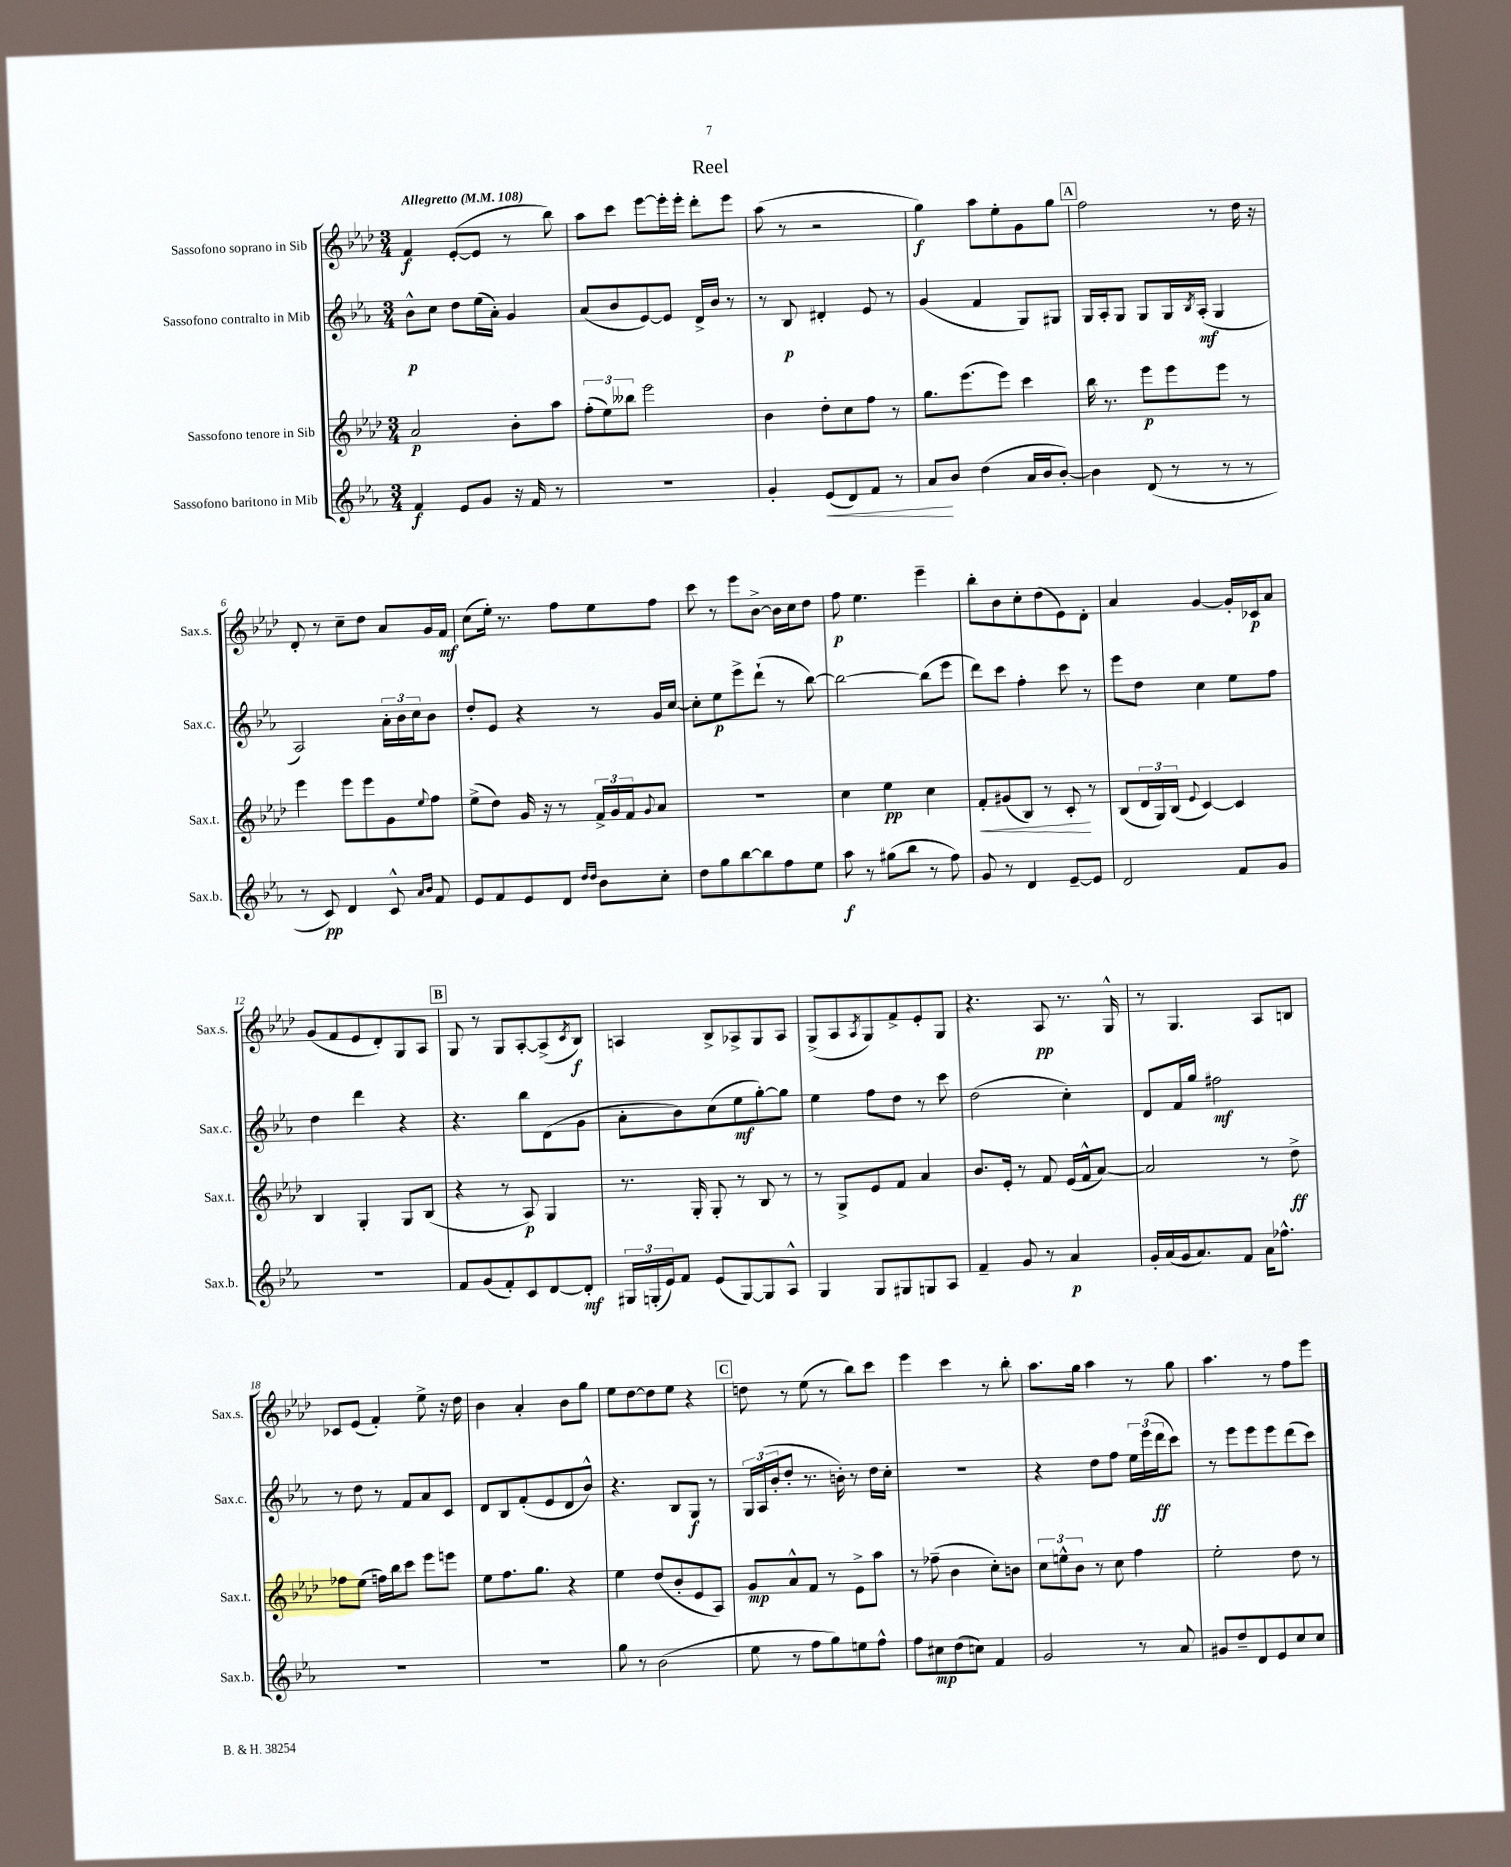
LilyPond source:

\header { title = "Reel" }
<<
\new StaffGroup <<
\new Staff = "s0" \with { instrumentName = "Sassofono soprano in Sib" shortInstrumentName = "Sax.s." } {
    \clef treble \key aes \major \numericTimeSignature \time 3/4 \tempo "Allegretto" 4 = 108
    f'4\f ees'8~-.( ees'8 r8 bes''8) |
    aes''8 c'''8 ees'''8~ ees'''16-. ees'''16-. des'''8-. ees'''8 |
    aes''8( r8 r2 |
    g''4\f) aes''8 ees''8-. g'8 g''8 |
    \mark \markup { \box "A" } f''2 r8 des''16 r16 |
    des'8-. r8 c''8-- des''8 aes'8 g'16 f'16\mf |
    c''8( ees''16-.) r8. f''8 ees''8 f''8 |
    c'''8 r8 ees'''8 bes'8~-> bes'16 c''16 des''8 |
    f''8\p ees''4. ees'''4-- |
    bes''8-. bes'8 c''8-. des''8( ees'8) des'8-. |
    aes'4 g'4~ g'16-. ces'16\p aes'8 |
    g'8( f'8 ees'8 des'8-.) g8 aes8 |
    \mark \markup { \box "B" } g8 r8 g8 aes8~-. aes8->( \acciaccatura { c'8 } bes8\f) |
    a4 bes8-> aes8-> g8 aes8 |
    g8->( aes8 \acciaccatura { aes8 } g8) f'8-> ees'8-. g8 |
    r4. aes8\pp r8. g16-^ |
    r8 g4. aes8 b8 |
    ces'8 ees'8( f'4-.) ees''8-> r16 des''16 |
    bes'4 aes'4-. bes'8 g''8 |
    ees''8 des''8~ des''8 ees''8 r4 |
    \mark \markup { \box "C" } d''8 r8 ees''8( r8 bes''8) c'''8 |
    ees'''4 c'''4 r8 bes''8-. |
    aes''8. g''16 aes''4 r8 g''8 |
    aes''4. r8 f''8 ees'''8 \bar "|." |
}
\new Staff = "s1" \with { instrumentName = "Sassofono contralto in Mib" shortInstrumentName = "Sax.c." } {
    \clef treble \key ees \major \numericTimeSignature \time 3/4
    bes'8-^\p c''8 d''8 ees''16( aes'16-.) g'4 |
    aes'8( bes'8 ees'8~) ees'8 d'16-> bes'16 r8 |
    r8 bes8\p dis'4-. ees'8 r8 |
    g'4( f'4 g8) gis8 |
    \mark \markup { \box "A" } g16 aes16-. g8 g8 g16 \acciaccatura { bes8 } aes16-.\mf( g4 |
    aes2) \tuplet 3/2 { aes'16-. bes'16 c''16 } bes'8 |
    d''8-. ees'8 r4 r8 g'16 c''16~ |
    c''8-. ees''8\p ees'''8-> d'''8-!( r8 bes''8~) |
    bes''2~ bes''8( ees'''8 |
    d'''8) c'''8 f''4-. c'''8 r8 |
    ees'''8 d''8 c''4 ees''8 f''8 |
    d''4 d'''4 r4 |
    \mark \markup { \box "B" } r4. bes''8 d'8( g'8 |
    aes'8-. bes'8) c''8( ees''8\mf g''8~-.) g''8 |
    ees''4 f''8 d''8 r8 c'''8 |
    d''2( c''4-.) |
    d'8 f'16 g''16 fis''2\mf |
    r8 d''8 r8 f'8 aes'8 c'8 |
    d'8 bes8 f'8-.( ees'8 d'8 bes'8-^) |
    r4. bes8 g8\f r8 |
    \mark \markup { \box "C" } \tuplet 3/2 { g16 aes16( bes'16-. } d''8-. r8. b'16-.) r8 d''16 c''16-. |
    R2. |
    r4 d''8 f''8 \tuplet 3/2 { ees''16 ees'''16( d'''16\ff } c'''8) |
    r8 ees'''8 ees'''8 ees'''8 d'''8( c'''8) \bar "|." |
}
\new Staff = "s2" \with { instrumentName = "Sassofono tenore in Sib" shortInstrumentName = "Sax.t." } {
    \clef treble \key aes \major \numericTimeSignature \time 3/4
    aes'2\p bes'8-. aes''8 |
    \tuplet 3/2 { f''8-.( ees''8) beses''8 } ees'''2 |
    bes'4 des''8-. c''8 f''8 r8 |
    g''8. ees'''8.( ees'''8) c'''4 |
    \mark \markup { \box "A" } bes''16 r8. ees'''8\p ees'''8 ees'''8 r8 |
    ees'''4 ees'''8 ees'''8 g'8 \appoggiatura { ees''8 } f''8 |
    ees''8->( des''8) g'16 r16 r8 \tuplet 3/2 { f'16-> g'16 f'16 } \appoggiatura { g'8 } aes'8 |
    R2. |
    c''4 ees''4\pp c''4 |
    f'8-.\< gis'8( bes8) r8 c'8-.\! r8 |
    bes8( \tuplet 3/2 { des'16 g16) bes16( } \appoggiatura { ees'8 } c'4~) c'4 |
    bes4 g4-. g8 bes8( |
    \mark \markup { \box "B" } r4 r8 aes8\p) g4 |
    r8. g16-. g8-. r8 bes8 r8 |
    r8 g8-> ees'8 f'8 aes'4 |
    bes'8. ees'16-. r8 f'8 ees'16( f'16-^ aes'8~) |
    aes'2 r8 des''8->\ff |
    fes''8 ees''8( f''16) bes''16 c'''8 ees'''8 e'''8 |
    ees''8 f''8. g''8. r4 |
    ees''4 des''8( bes'8-. ees'8 aes8) |
    \mark \markup { \box "C" } g'8\mp aes'8-^ f'8 r8 ees'8-> aes''8 |
    r8 fes''8--( bes'4 c''8-.) b'8 |
    \tuplet 3/2 { c''8 e''8-^ bes'8 } r8 c''8 f''4 |
    ees''2-. des''8 r8 \bar "|." |
}
\new Staff = "s3" \with { instrumentName = "Sassofono baritono in Mib" shortInstrumentName = "Sax.b." } {
    \clef treble \key ees \major \numericTimeSignature \time 3/4
    f'4\f ees'8 g'8 r16 f'16 r8 |
    R2. |
    g'4-. ees'8\<( d'8) f'8 r8 |
    aes'8\! bes'8 d''4( aes'16 bes'16 bes'8~-.) |
    \mark \markup { \box "A" } bes'4 d'8( r8 r8 r8 |
    r8 c'8\pp) d'4 c'8-^ \grace { aes'16 bes'16 } f'8 |
    ees'8 f'8 ees'8 d'8 \grace { d''16 d''16 } bes'8 c''8-. |
    d''8 g''8 bes''8~ bes''8 f''8 ees''8 |
    aes''8\f r8 gis''8( bes''8 r8 f''8) |
    g'8 r8 d'4 ees'8~-- ees'8 |
    d'2 f'8 g'8 |
    R2. |
    \mark \markup { \box "B" } f'8 g'8( f'8-.) c'8 d'8~ d'8-.\mf |
    \tuplet 3/2 { gis16 g16-.( ees'16) } f'8 ees'8( g8~) g8 aes8-^ |
    g4 g8 gis8 g8 aes8 |
    f'4-- g'8 r8 aes'4\p |
    g'16-. aes'16( g'16 aes'8.) f'8 aes'16 fes''8.-^ |
    R2. |
    R2. |
    g''8 r8 bes'2( |
    \mark \markup { \box "C" } ees''8 r8 f''8 g''8) e''8 f''8-^ |
    f''8 cis''8\mp d''8( c''8) f'4 |
    g'2 r8 aes'8 |
    gis'8 d''8-- d'8 ees'8 c''8 c''8 \bar "|." |
}
>>
>>
